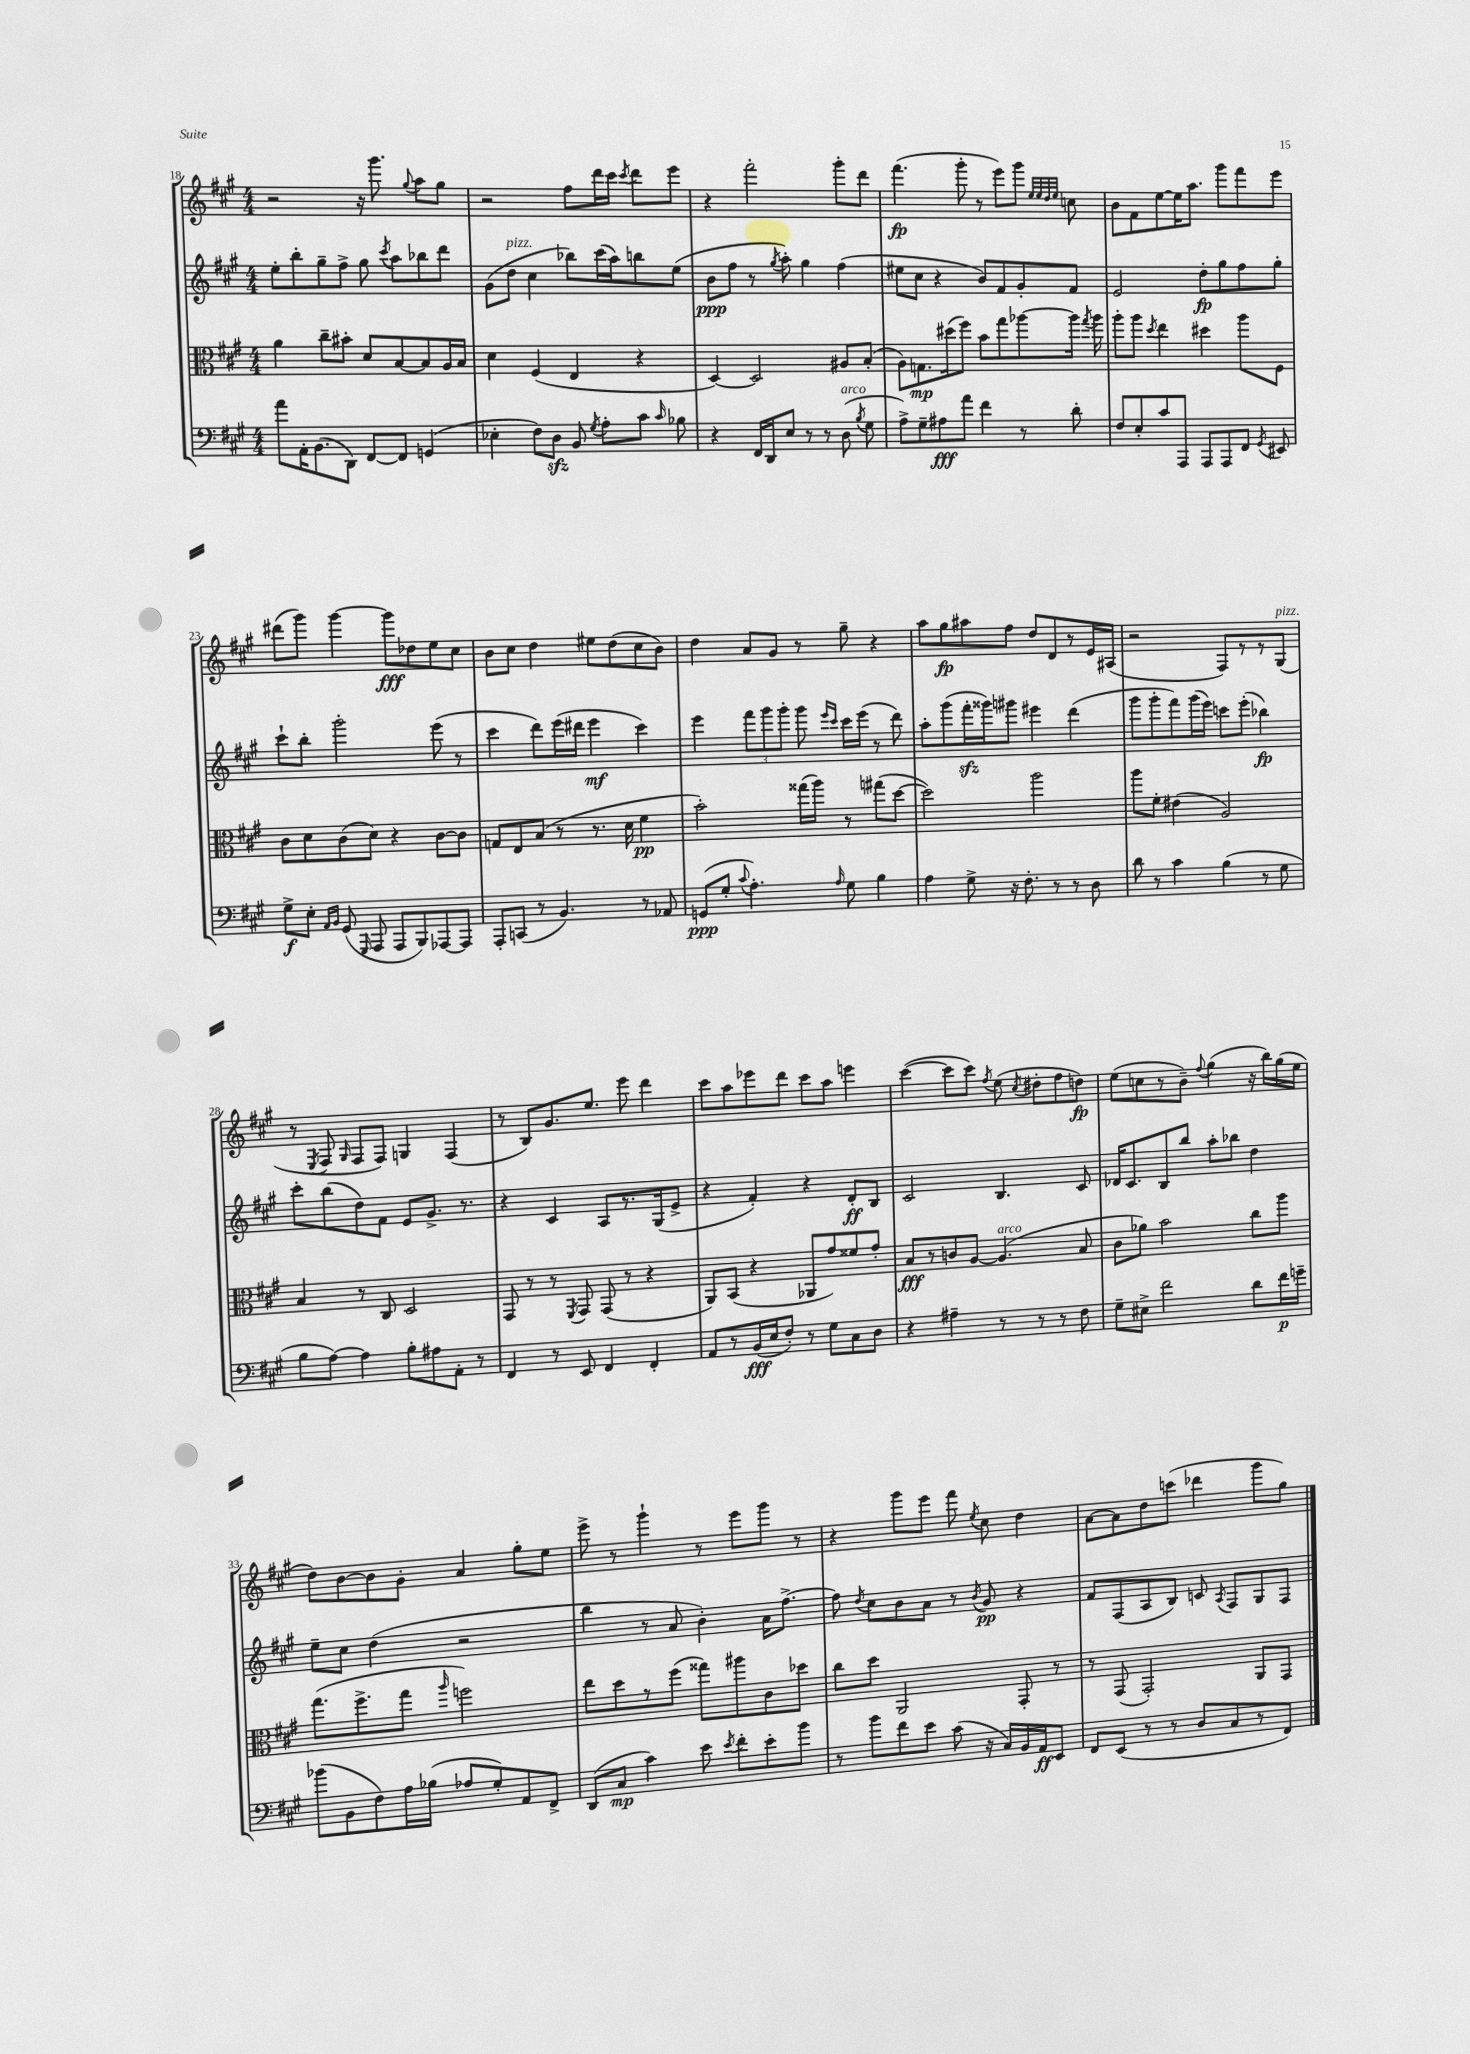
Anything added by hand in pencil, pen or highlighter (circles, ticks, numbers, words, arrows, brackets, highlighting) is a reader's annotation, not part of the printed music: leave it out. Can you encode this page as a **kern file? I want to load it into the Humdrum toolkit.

**kern	**kern	**kern	**kern
*staff4	*staff3	*staff2	*staff1
*clefF4	*clefC3	*clefG2	*clefG2
*k[f#c#g#]	*k[f#c#g#]	*k[f#c#g#]	*k[f#c#g#]
*M4/4	*M4/4	*M4/4	*M4/4
8a	4a	8ee'	2r
16AA'	.	8bb'	.
(8.BB	.	.	.
.	8cc#~	8gg#~	.
8DD)	8b#'	8ff#^	.
[8FF#	8d	8gg#	16r
.	.	.	8.ggg#
.	.	8qccc#	.
8FF#]	[8B	8aa	.
.	.	.	8qqgg#
(4GG	8B]	8bb-	8aa
.	16A	8ddd	8gg#
.	16B	.	.
=	=	=	=
4E-'	4d	(8g#	2r
.	.	8dd	.
8F#)	(4F#	4cc#	.
8D	.	.	.
8BB	4E	8bb-)	8ff#
8qG#	.	.	.
8A'	.	(16ccc#	16ddd
.	.	16aa)	16ccc#
.	.	.	8qccc#
8c#	4r	8bb	8ddd
16qqc#	.	.	.
8B-	.	(8ee	8eee
=	=	=	=
4r	[4D)	8b	4r
.	.	8ff#	.
16FF#	2D]	8r	2fff#'
16DD	.	.	.
.	.	8qgg#	.
8E	.	8aa')	.
8r	.	4gg#	.
8r	.	.	.
(8D	8A#	(4ff#	8ggg#'
8qB	.	.	.
8G#	(8B'	.	8ddd
=	=	=	=
8A^)	8A)	8ee#	(4.fff#
8G#~	8.G	8cc#	.
8A#	.	4r	.
.	(16dd#	.	.
8a	8ff#)	.	8ggg#'
4f#	8b	8b)	8r
.	8gg#	8f#	8eee)
8r	[8aa-	8g#'	8ggg#
.	.	.	32qqee
.	.	.	32qqee
.	.	.	32qqdd
.	.	.	32qqee
8d'	16aa-]	8f#	8cc
.	8qgg#	.	.
.	16aa-	.	.
=	=	=	=
8F#	8aa'	2e	8b
8E'	8aa	.	8f#
.	8qdd	.	.
8c#	4ee	.	[8ee
8AAA	.	.	16ee]
.	.	.	8.aa
8AAA	4dd#	8dd'	.
8AAA	.	8gg#	8ggg#
8FF#	8aa	8ff#	8fff#
8qGG#	.	.	.
8EE#	8F#	8gg#'	8eee
=	=	=	=
8G#^	8c#	8ccc#`	(8ddd#
8E'	8d	8bb'	8ggg#)
16qqAA	.	.	.
16qqBB	.	.	.
(8GG#	(8c#	2ggg#'	[4ggg#
16qqGGG#	.	.	.
8AAA	8d)	.	.
8AAA	4r	.	8ggg#]
8BBB)	.	.	8dd-
[8AAA-	[8c#	(8eee	8ee
8AAA-]	8c#]	8r	8cc#
=	=	=	=
8AAA'	8G	4ccc#	8b
(8CC	8E	.	8cc#
8r	(8B	8ddd)	4dd
4.BB)	8r	(16eee	.
.	.	16ddd#	.
.	8.r	4eee	8ee#
.	.	.	(8dd
.	16d	.	.
8r	4f#	4ccc#)	8cc#
8AA-	.	.	8b)
=	=	=	=
(8GG	2b')	4eee	4dd
8G#'	.	.	.
8qqc#	.	.	.
4.A')	.	12fff#	8a
.	.	12ggg#	.
.	.	.	8g#
.	.	12ggg#'	.
.	(16gg##	8ggg#	8r
.	16aa)	.	.
.	.	16qqeee	.
16qqA	.	16qqccc#	.
8G#	8r	16ccc#	8gg#~
.	.	(16eee	.
4B	(8gg#	8r	4r
.	[8dd	8ddd)	.
=	=	=	=
4A	2dd])	8aa'	8aa
.	.	(8ggg#	8gg#
8G#^	.	16fff#'	8aa#
.	.	16ggg##)	.
16r	.	8ggg#	8ff#
8.F#'	.	.	.
.	2aa	4eee#	8dd
8r	.	.	8d
8r	.	(4ddd	8r
8D	.	.	16e
.	.	.	(16A#
=	=	=	=
8d	8aa	8ggg#	2r
8r	8f#'	8ggg#'	.
4c#	(4e#	8fff#)	.
.	.	(16ggg#	.
.	.	16eee)	.
(4B	2A)	8ccc	8F#)
.	.	(8eee'	8r
8r	.	4bb-)	8r
8G#	.	.	(8G#
=	=	=	=
8B	4B	8ccc#'	8r
.	.	.	8qE
[8A)	.	(8bb	8F#
.	.	.	16qqG#
4A]	8r	8dd)	8F#
.	8C#	8f#	8F#)
8B'	2D	8e	4G
8A#	.	8.g#^	.
8AA'	.	.	(4F#
.	.	8.r	.
8r	.	.	.
=	=	=	=
4FF#	8GG#	4r	8r
.	8r	.	8B)
8r	8r	4c#	8.g#
.	8qFF#	.	.
8EE	8GG#	.	.
.	.	.	8.ee
4FF#	(8GG#	8A	.
.	8r	8.r	8eee
4FF#'	4r	.	4ddd
.	.	(16G#	.
.	.	8e^	.
=	=	=	=
8AA	8AA)	4r	8ccc#
8r	(8BB	.	8aa
(16BB	4r	4f#')	8eee-
16E	.	.	.
8F#')	.	.	8ddd
8r	8AA-	4r	8ccc#
8G#	8g#)	.	8aa
8C#	8f##	8d'	4eee
8D	8g#'	8B	.
=	=	=	=
4r	8B	2c#	([4ccc#
.	8r	.	.
4A#~	8c	.	8ccc#]
.	[8A	.	8ccc#)
.	.	.	8qff#
8r	(4.A]	4.B	(8ee
.	.	.	8qcc#
8r	.	.	8dd#'
8r	.	.	8ff#
8F#	8B	8c#	8dd)
=	=	=	=
8G#~	8c#	16d-	(8ee
.	.	8.c#	.
8E#^	8a-)	.	8cc
2f#	2b	8B	8r
.	.	8bb	8b~)
.	.	.	8qqff#
.	.	8aa'	(4gg#
.	.	8bb-	.
8d	8cc#	4dd	16r
.	.	.	16bb)
16f#	8aa	.	(16gg#
16g~	.	.	16ee
=	=	=	=
(8b-	(8.gg#	8ee~	8dd)
8BB	.	8cc#	[8b
.	8.ff#^	.	.
8F#)	.	(4dd	8b]
16A	8gg#	.	8g#'
(16B-	.	.	.
.	16qqaa	.	.
8A-	2ff)	2r	4a
8G#')	.	.	.
8AA	.	.	8gg#'
8FF#^	.	.	8ee
=	=	=	=
(8DD	8ee	4bb	8eee^
8C#	8dd	.	8r
4c#)	8r	8r	4ggg#`
.	(8ff#	8a	.
8e	8gg##)	4b')	8r
8qe	.	.	.
8f#'	8aa#	.	8eee
8e'	8c#	16a	8ggg#
.	.	[8.ff#^	.
8b	8dd-	.	8r
=	=	=	=
8r	8cc#	8ff#]	4r
.	.	8qdd	.
8b	8dd	8cc#	.
8f#	2AA	8b	8ggg#
8e	.	8a	8eee
(8c#	.	8r	8fff#
.	.	8qb	8qee
16r	.	8g#	8cc#
16C#)	.	.	.
16BB	8GG#'	4r	4dd
16AA	.	.	.
8EE	8r	.	.
=	=	=	=
8FF#	8r	8f#	[8a
(8EE	(8GG#	(8F#	8a]
8r	2GG#')	8A	8dd
8r	.	8B)	(8ccc
8D	.	8c	4ddd-
.	.	8qA	.
8C#	.	8F#	.
8r	8AA	8G#	8ggg#
8FF#)	8GG#	8F#	8gg#)
==	==	==	==
*-	*-	*-	*-
